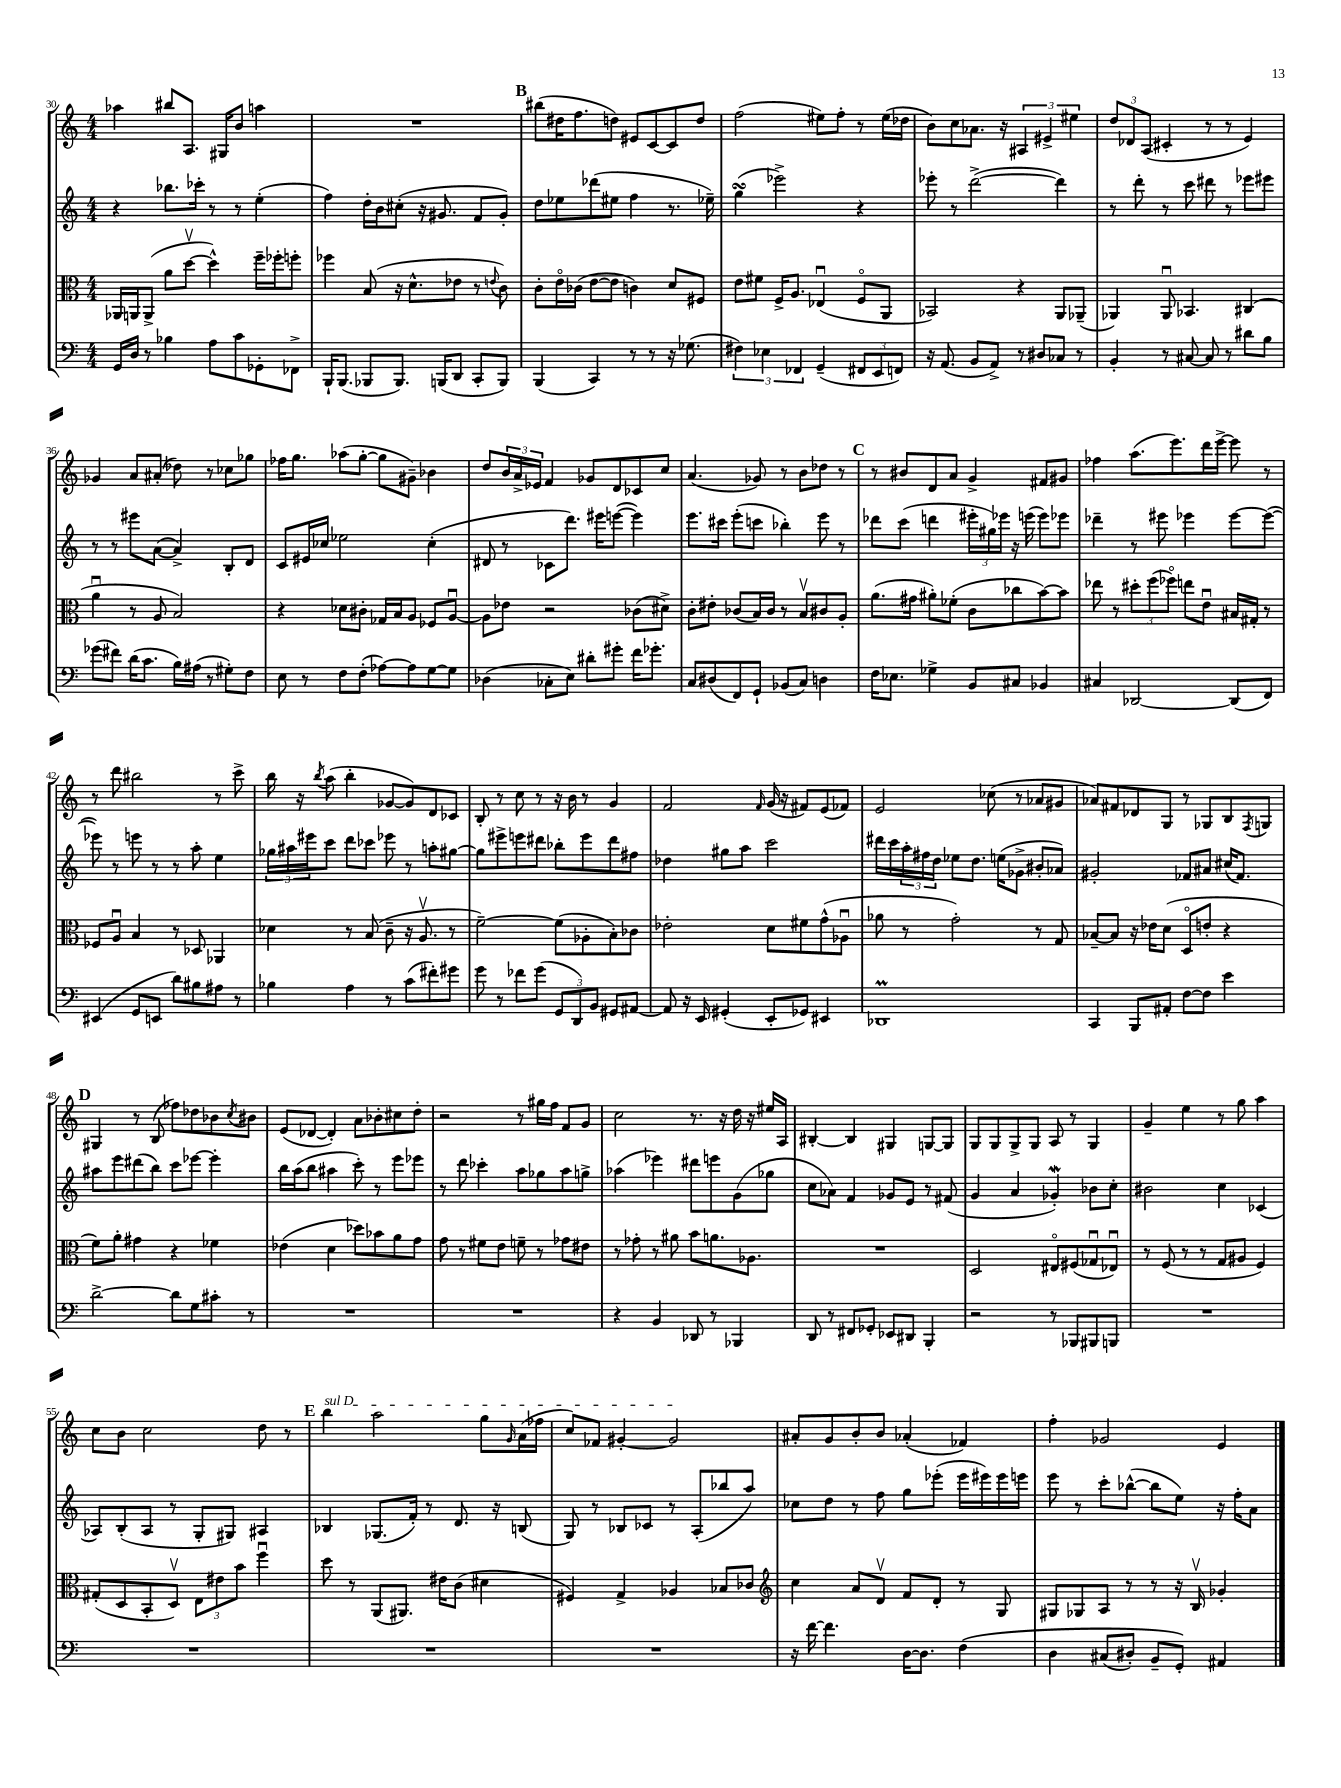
<<
\new StaffGroup <<
\new Staff = "s0" {
    \clef treble \key c \major \numericTimeSignature \time 4/4
    aes''4 bis''8 a8. gis16 b'8 a''4 |
    R1 |
    \mark \markup { \bold "B" } bis''8( dis''16 f''8. d''8) eis'8 c'8~ c'8 d''8 |
    f''2( eis''8) f''8-. r8 eis''16( des''16 |
    b'8) c''8 aes'8. r16 \tuplet 3/2 { ais4 eis'4-> eis''4 } |
    \tuplet 3/2 { d''8 des'8 a8( } cis'4-. r8 r8 e'4) |
    ges'4 a'8 ais'8-.( des''8) r8 ces''8 ges''8 |
    fes''16 g''8. aes''8( g''8~-. g''8 gis'8--) bes'4 |
    d''8 \tuplet 3/2 { b'16 a'16-> ees'16 } f'4 ges'8 d'8 ces'8 c''8 |
    a'4.( ges'8) r8 b'8 des''8 r8 |
    \mark \markup { \bold "C" } r8 bis'8 d'8 a'8 g'4-> fis'8 gis'8 |
    fes''4 a''8.( e'''8.) d'''16 e'''16~-> e'''8 r8 |
    r8 d'''8 bis''2 r8 c'''8-> |
    b''16 r16 \acciaccatura { b''8 } a''8( b''4-. ges'8~ ges'8) d'8 ces'8 |
    b8-. r8 c''8 r8 r16 b'16 r8 g'4 |
    f'2 \grace { f'16 } g'16( r16 fis'8) e'8( fes'8) |
    e'2 ces''8( r8 aes'8 gis'8 |
    aes'8) fis'8 des'8 g8 r8 ges8 b8 \acciaccatura { f8 } g8 |
    \mark \markup { \bold "D" } gis4 r8 b8( fes''8) des''8 bes'8 \acciaccatura { c''8 } bis'8 |
    e'8( des'8~ des'4-.) a'8 bes'8-. cis''8 d''8-. |
    r2 r8 gis''16 f''16 f'8 g'8 |
    c''2 r8. r16 d''16 r16 eis''16 a16 |
    bis4~-. bis4 gis4 g8~ g8 |
    g8 g8 g8-> g8 a8 r8 g4 |
    g'4-- e''4 r8 g''8 a''4 |
    c''8 b'8 c''2 d''8 r8 |
    \mark \markup { \bold "E" } \once \override TextSpanner.bound-details.left.text = \markup { \italic "sul D" } b''4\startTextSpan a''2 g''8 \grace { g'16 } a'16( fes''16 |
    c''8) fes'8 gis'4~-. gis'2\stopTextSpan |
    ais'8-. g'8 b'8-. b'8 aes'4-.( fes'4) |
    f''4-. ges'2 e'4 \bar "|." |
}
\new Staff = "s1" {
    \clef treble \key c \major \numericTimeSignature \time 4/4
    r4 bes''8. ces'''16-. r8 r8 e''4-.( |
    f''4) d''16-. b'16 cis''8-.( r16 gis'8. f'8 gis'8-.) |
    \mark \markup { \bold "B" } d''8 ees''8 des'''8( eis''8 f''4 r8. ees''16--) |
    g''4\turn( ees'''2->) r4 |
    ees'''8-. r8 d'''2~->( d'''4) |
    r8 d'''8-. r8 c'''8 dis'''8 r8 ees'''8 eis'''8 |
    r8 r8 eis'''8 a'8~( a'4->) b8-. d'8 |
    c'8 eis'16 ces''16 ees''2 ces''4-.( |
    dis'8 r8 ces'8 d'''8.) eis'''16 e'''8~( e'''4) |
    e'''8. cis'''16 e'''8-.( c'''8 bes''4-.) e'''8 r8 |
    \mark \markup { \bold "C" } des'''8 c'''8( d'''4 \tuplet 3/2 { eis'''16-. gis''16) ees'''16 } r16 e'''16( e'''8) ees'''8 |
    des'''4-- r8 eis'''8 ees'''4 ees'''8~ ees'''8~( |
    ees'''8) r8 e'''8 r8 r8 a''8-. e''4 |
    \tuplet 3/2 { ges''16 ais''16 eis'''16 } c'''8 d'''8 ces'''8 ees'''8 r8 a''8-. gis''8~ |
    gis''8 eis'''8-> e'''8 dis'''8 bes''8-. e'''8 dis'''8 fis''8 |
    des''4 gis''8 a''8 c'''2 |
    dis'''16 c'''16 \tuplet 3/2 { a''16-. fis''16 d''16 } ees''8 d''8. e''16( ges'8-> bis'8-. aes'8) |
    gis'2-. fes'8 ais'8 cis''16( fes'8.) |
    \mark \markup { \bold "D" } ais''8 e'''8 dis'''8( b''8) c'''8 ees'''8~ ees'''4-. |
    b''16 a''16( b''8 ais''4 c'''8-.) r8 e'''8 ees'''8 |
    r8 d'''8 ces'''4-. a''8 ges''8 a''8 g''8-> |
    aes''4( ees'''4) dis'''8 e'''8 g'8( ges''8 |
    c''8 aes'8) f'4 ges'8 e'8 r8 fis'8( |
    g'4 a'4 ges'4-.\mordent) bes'8 c''8-. |
    bis'2 c''4 ces'4( |
    aes8) b8-.( aes8 r8 g8-. gis8) ais4 |
    \mark \markup { \bold "E" } bes4 ges8.( f'16-.) r8 d'8. r16 b8( |
    g8) r8 bes8 ces'8 r8 a8-.( bes''8 a''8) |
    ces''8 d''8 r8 f''8 g''8 ees'''8-.( ees'''16 eis'''16) eis'''16 e'''16 |
    e'''8 r8 c'''8-. bes''8~-^( bes''8 e''8) r16 f''16-. a'8 \bar "|." |
}
\new Staff = "s2" {
    \clef alto \key c \major \numericTimeSignature \time 4/4
    aes,16 a,16 a,8->( a'8 d''8~\upbow d''4-^) f''16-- fes''16-. f''8-. |
    fes''4 b8( r16 d'8.-^ ees'8 r8 \appoggiatura { e'8 } c'8) |
    \mark \markup { \bold "B" } c'8-. e'16\flageolet ces'16( e'8~ e'8 c'4) d'8 fis8 |
    e'8 fis'8 f16-> a8. ees4\downbow( f8\flageolet a,8 |
    bes,2) r4 a,8 aes,8--( |
    aes,4) aes,8\downbow bes,4. cis4( |
    a'4\downbow r8 a8 b2) |
    r4 des'8 cis'8-. ges16 b16 a8 fes8 a8~\downbow |
    a8 ees'8 r2 ces'8( dis'8->) |
    c'8-. eis'8-. ces'8( b16) ces'16 r8 b8\upbow cis'8 a8-. |
    \mark \markup { \bold "C" } a'8.( gis'16 ais'8-.) fes'8-.( c'8 ces''8 b'8~) b'8 |
    ees''8 r8 \tuplet 3/2 { dis''8-. f''8( fes''8\flageolet) } e''8 e'8\downbow bis16 gis16-. r8 |
    fes8 a8\downbow b4 r8 des8 aes,4 |
    des'4 r8 b8( c'8-- r16 a8.\upbow r8 |
    f'2~--) f'8( aes8-. b8-.) ces'8 |
    ees'2-. d'8 fis'8 g'8-^( aes8\downbow |
    aes'8 r8 g'2-.) r8 g8 |
    bes8~-- bes8 r16 ees'16 d'8( d8\flageolet e'8-. r4 |
    \mark \markup { \bold "D" } f'8) a'8-. gis'4 r4 fes'4 |
    ees'4( d'4 des''8) bes'8 a'8 g'8 |
    g'8 r8 fis'8 e'8 f'8-- r8 ges'8 eis'8 |
    r8 ges'8-. r8 ais'8 b'8 a'8. aes8. |
    R1 |
    d2 eis8\flageolet fis8( ges8\downbow ees8\downbow) |
    r8 f8( r8 r8 g8 ais8 f4) |
    gis8-.( d8 b,8-. d8\upbow) \tuplet 3/2 { e8 eis'8 b'8 } f''4\downbow |
    \mark \markup { \bold "E" } d''8 r8 a,8( ais,8.) eis'16 c'8( dis'4 |
    fis4) g4-> aes4 bes8 ces'8 |
    \clef treble c''4 a'8 d'8\upbow f'8 d'8-. r8 g8 |
    gis8 ges8 a8 r8 r8 r16 b16\upbow ges'4-. \bar "|." |
}
\new Staff = "s3" {
    \clef bass \key c \major \numericTimeSignature \time 4/4
    g,16 d16 r8 bes4 a8 c'8 ges,8-. fes,8-> |
    b,,16-! b,,8.( bes,,8 bes,,8.) b,,16( d,8 c,8-. b,,8) |
    \mark \markup { \bold "B" } b,,4( c,4) r8 r8 r16 ges8.( |
    \tuplet 3/2 { fis4) ees4 fes,4 } g,4--( \tuplet 3/2 { fis,8 e,8 f,8) } |
    r16 a,8.( b,8 a,8->) r8 dis8 ces8 r8 |
    b,4-. r8 cis8~ cis8 r8 dis'8 b8 |
    ges'8( fis'8) d'16( c'8. b16) ais16( r8 gis8-.) f8 |
    e8 r8 f8 f8-.( aes8~) aes8 g8~ g8 |
    des4( ces8-. e8) dis'8-. gis'8-. f'16 ges'8.-. |
    c8 dis8( f,8) g,8-! bes,8( c8) d4 |
    \mark \markup { \bold "C" } f16 ees8. ges4-> b,8 cis8 bes,4 |
    cis4 des,2~ des,8( f,8) |
    eis,4( g,8 e,8 d'8) bis8 ais8 r8 |
    bes4 a4 r8 c'8( fis'8-.) gis'8 |
    g'8 r8 fes'8 g'8( \tuplet 3/2 { g,8 d,8) b,8 } gis,8 ais,8~ |
    ais,8 r16 e,16 gis,4-.( e,8-. ges,8) eis,4 |
    des,1\prall |
    c,4 b,,8 ais,8-. f8~ f8 e'4 |
    \mark \markup { \bold "D" } d'2~-> d'8 g8 cis'8-. r8 |
    R1 |
    R1 |
    r4 b,4 des,8 r8 bes,,4 |
    d,8 r8 fis,8 ges,8-. ees,8 dis,8 b,,4-. |
    r2 r8 bes,,8 bis,,8 b,,8 |
    R1 |
    R1 |
    \mark \markup { \bold "E" } R1 |
    R1 |
    r16 f'16~ f'4. d16~ d8. f4\( |
    d4 cis8( dis8-.) b,8-- g,8-.\) ais,4 \bar "|." |
}
>>
>>
\layout { \context { \Score currentBarNumber = #30 } }
